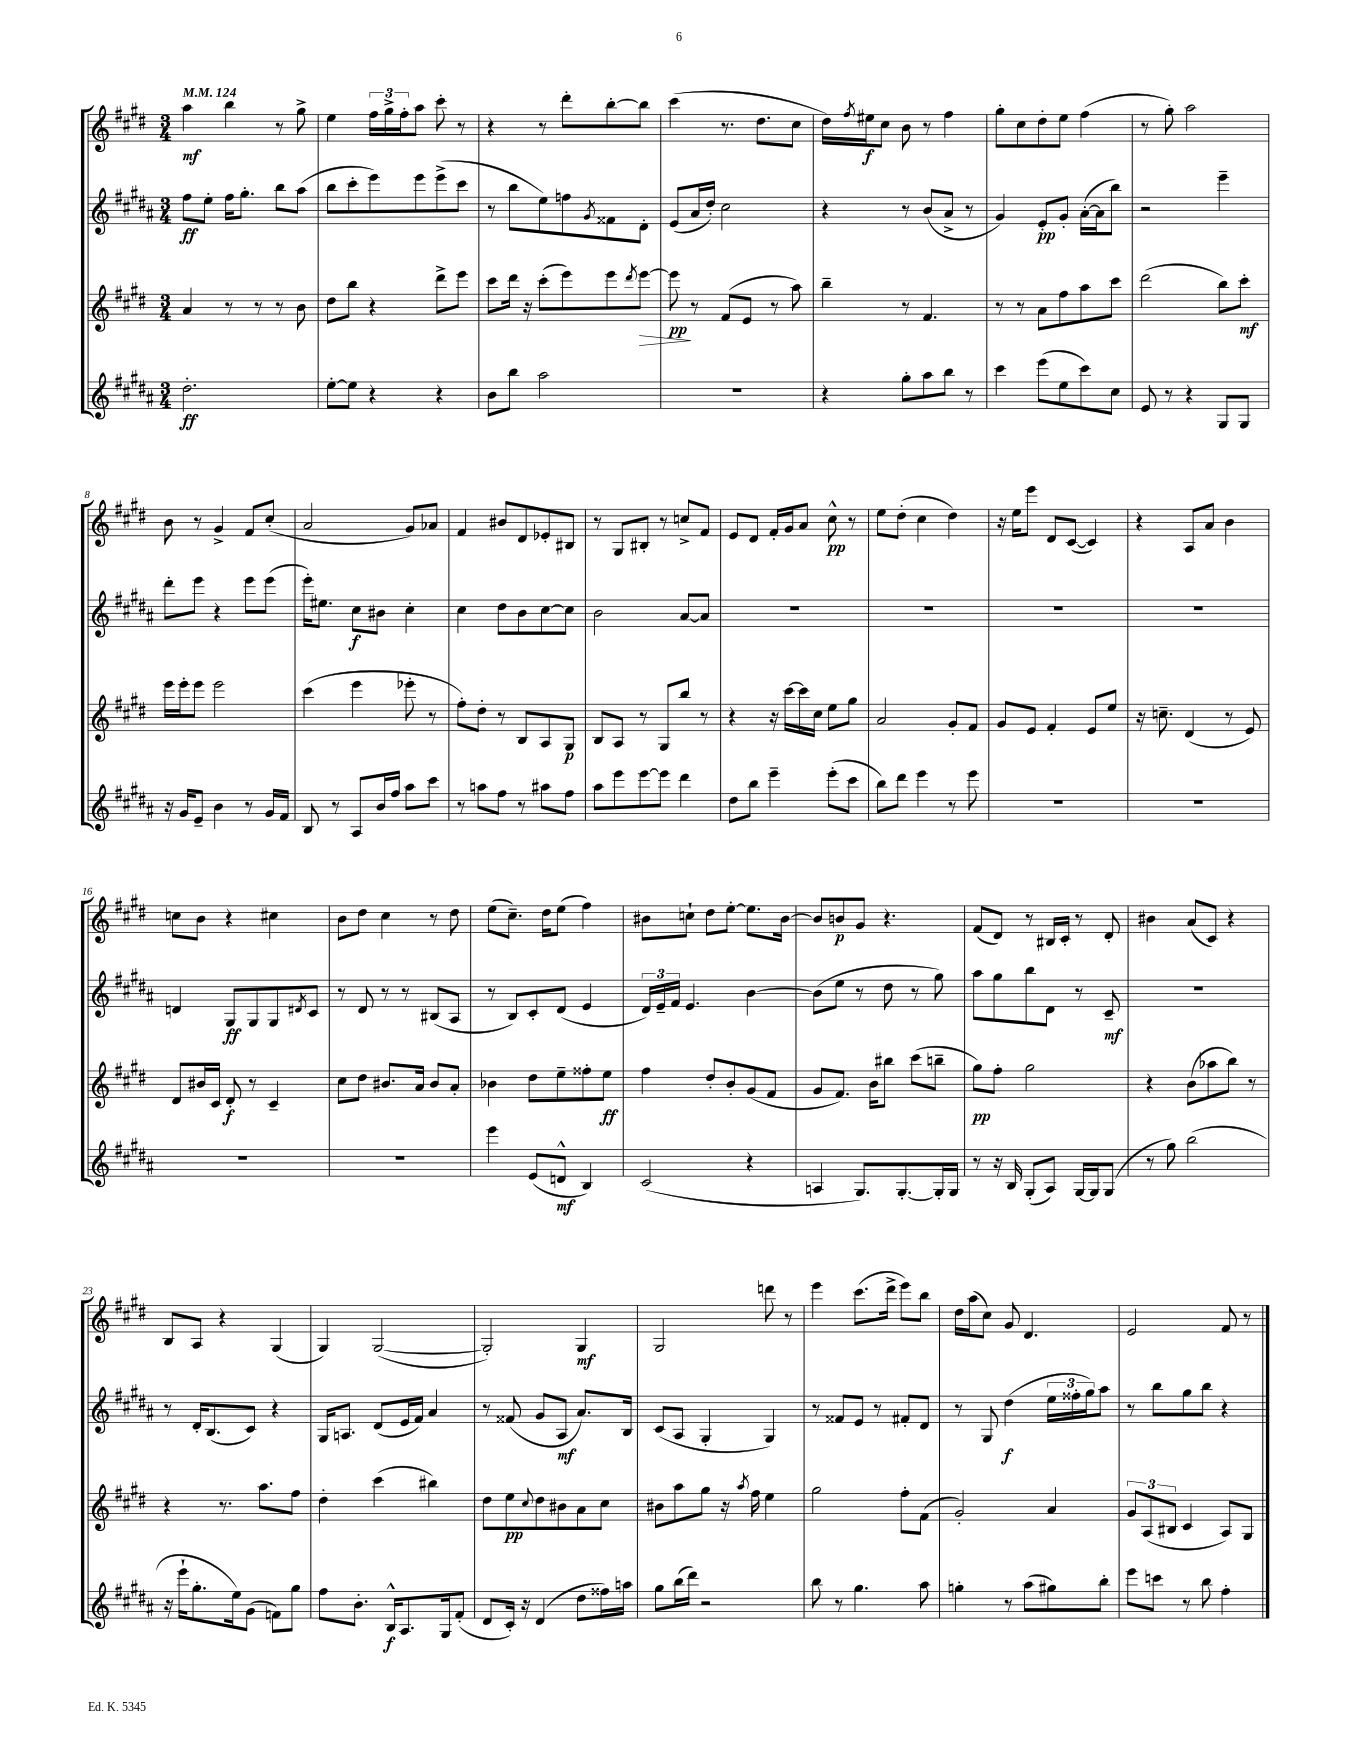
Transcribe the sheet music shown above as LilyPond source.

<<
\new StaffGroup <<
\new Staff = "s0" {
    \clef treble \key e \major \numericTimeSignature \time 3/4 \tempo 4 = 124
    a''4\mf b''4 r8 gis''8-> |
    e''4 \tuplet 3/2 { fis''16 gis''16-> fis''16-. } a''8 cis'''8-. r8 |
    r4 r8 dis'''8-. b''8~-. b''8 |
    cis'''4( r8. dis''8. cis''8 |
    dis''16) \acciaccatura { fis''8 } eis''16\f cis''8 b'8 r8 fis''4 |
    gis''8-. cis''8 dis''8-. e''8 fis''4( |
    r8 gis''8-.) a''2 |
    b'8 r8 gis'4-> fis'8 cis''8-.( |
    a'2 gis'8) aes'8 |
    fis'4 bis'8 dis'8 ees'8-. bis8 |
    r8 gis8 bis8-. r8 c''8-> fis'8 |
    e'8 dis'8 fis'16-. gis'16 a'8 cis''8-^\pp r8 |
    e''8 dis''8-.( cis''4 dis''4) |
    r16 e''16 e'''8 dis'8 cis'8~( cis'4) |
    r4 a8 a'8 b'4 |
    c''8 b'8 r4 cis''4 |
    b'8 dis''8 cis''4 r8 dis''8 |
    e''8( cis''8.--) dis''16 e''8( fis''4) |
    bis'8 c''8-! dis''8 e''8~-. e''8. bis'16~ |
    bis'8 b'8\p gis'8 r4. |
    fis'8( dis'8) r8 bis16 cis'16-. r8 dis'8-. |
    bis'4 a'8( cis'8) r4 |
    b8 a8 r4 gis4( |
    gis4) gis2~( |
    gis2-.) gis4\mf |
    gis2 d'''8 r8 |
    e'''4 cis'''8.( dis'''16-> e'''8) b''8 |
    dis''16 a''16( cis''8) gis'8 dis'4. |
    e'2 fis'8 r8 \bar "|." |
}
\new Staff = "s1" {
    \clef treble \key b \major \numericTimeSignature \time 3/4
    fis''8\ff e''8-. fis''16 gis''8.-. b''8 ais''8( |
    b''8 cis'''8-. e'''8) e'''8 e'''8->( cis'''8 |
    r8 b''8 e''8) f''8 \acciaccatura { gis'8 } fisis'8 dis'8-. |
    e'8( ais'16 dis''16-.) cis''2 |
    r4 r8 b'8( ais'8-> r8 |
    gis'4) e'8-.\pp gis'8-. ais'16~-.( ais'16 b''8) |
    r2 e'''4-- |
    dis'''8-. e'''8 r4 e'''8 e'''8( |
    e'''16-.) eis''8. cis''8\f bis'8 cis''4-. |
    cis''4 dis''8 b'8 cis''8~ cis''8 |
    b'2 ais'8~ ais'8 |
    R2. |
    R2. |
    R2. |
    R2. |
    d'4 gis8\ff gis8 gis8 \acciaccatura { dis'8 } cis'8 |
    r8 dis'8 r8 r8 bis8( ais8 |
    r8 b8) cis'8-. dis'8( e'4 |
    \tuplet 3/2 { dis'16) e'16-- fis'16 } e'4. b'4~ |
    b'8( e''8 r8 dis''8 r8 gis''8) |
    ais''8 gis''8 b''8 dis'8 r8 cis'8--\mf |
    R2. |
    r8 dis'16-. b8.( cis'8) r4 |
    gis16 a8. dis'8( e'16 fis'16) ais'4 |
    r8 fisis'8( gis'8 ais8\mf ais'8.) b16 |
    cis'8( ais8 gis4-. gis4) |
    r8 fisis'8 e'8 r8 fis'8-. dis'8 |
    r8 gis8 dis''4\f( \tuplet 3/2 { e''16 fisis''16-. gis''16) } ais''8 |
    r8 b''8 gis''8 b''8 r4 \bar "|." |
}
\new Staff = "s2" {
    \clef treble \key e \major \numericTimeSignature \time 3/4
    a'4 r8 r8 r8 b'8 |
    dis''8 b''8 r4 dis'''8-> e'''8 |
    cis'''8 dis'''16 r16 cis'''8-.( e'''8) e'''8 \acciaccatura { dis'''8 } e'''8~\> |
    e'''8\pp\! r8 fis'8( e'8 r8 a''8) |
    b''4-- r8 fis'4. |
    r8 r8 a'8 fis''8 a''8 cis'''8 |
    dis'''2( b''8) cis'''8-.\mf |
    e'''16 e'''16-. e'''8 e'''2 |
    cis'''4( e'''4 ees'''8-. r8 |
    fis''8-.) dis''8-. r8 b8 a8 gis8\p |
    b8 a8 r8 gis8 b''8 r8 |
    r4 r16 cis'''16~ cis'''16 cis''16 e''8 gis''8 |
    a'2 gis'8-. fis'8 |
    gis'8 e'8 fis'4-. e'8 e''8 |
    r16 c''8.-- dis'4( r8 e'8) |
    dis'8 bis'16 cis'16 dis'8-.\f r8 cis'4-- |
    cis''8 dis''8 bis'8. a'16 bis'8 a'8-. |
    bes'4 dis''8 e''8-- fisis''8-. e''8\ff |
    fis''4 dis''8-. b'8-. gis'8( fis'8 |
    gis'8 fis'8.) b'16 bis''8 cis'''8( b''8-- |
    gis''8\pp) fis''8-. gis''2 |
    r4 b'8( aes''8 b''8) r8 |
    r4 r8. a''8. fis''8 |
    dis''4-. cis'''4( bis''4) |
    dis''8 e''8\pp \appoggiatura { cis''8 } dis''8 bis'8 a'8 cis''8 |
    bis'8 a''8 gis''8 r16 \acciaccatura { a''8 } fis''16 e''4 |
    gis''2 fis''8-. fis'8( |
    gis'2-.) a'4 |
    \tuplet 3/2 { gis'8 a8( bis8 } cis'4 a8) gis8 \bar "|." |
}
\new Staff = "s3" {
    \clef treble \key b \major \numericTimeSignature \time 3/4
    dis''2.-.\ff |
    e''8~-. e''8 r4 r4 |
    b'8 b''8 ais''2 |
    R2. |
    r4 gis''8-. ais''8 b''8 r8 |
    cis'''4 e'''8( e''8 cis'''8) cis''8 |
    e'8 r8 r4 gis8 gis8 |
    r16 gis'16 e'8-- b'4 r8 gis'16 fis'16 |
    b8 r8 ais8 b'16 fis''16 ais''8 cis'''8 |
    r8 a''8 fis''8 r8 ais''8 fis''8 |
    ais''8 e'''8 e'''8~ e'''8 dis'''4 |
    dis''8 b''8 e'''4-- e'''8-.( cis'''8 |
    b''8) dis'''8 e'''4 r8 e'''8 |
    R2. |
    R2. |
    R2. |
    R2. |
    e'''4 e'8( d'8-^\mf b4) |
    cis'2( r4 |
    a4 gis8.) gis8.~-. gis16-. gis16 |
    r8 r16 b16 gis8-.( ais8) gis16~ gis16 gis8( |
    r8 gis''8) b''2( |
    r16 e'''16-! gis''8.-. e''16) gis'8( f'8) gis''8 |
    fis''8 b'8.-. b16-^\f ais8. gis16 fis'8-.( |
    dis'8 cis'16-.) r16 dis'4( dis''8 fisis''16) a''16 |
    gis''8 b''16( dis'''16) r2 |
    b''8 r8 gis''4. ais''8 |
    g''4-. r8 ais''8( gis''8) b''8-. |
    e'''8 c'''8 r8 b''8 fis''4-. \bar "|." |
}
>>
>>
